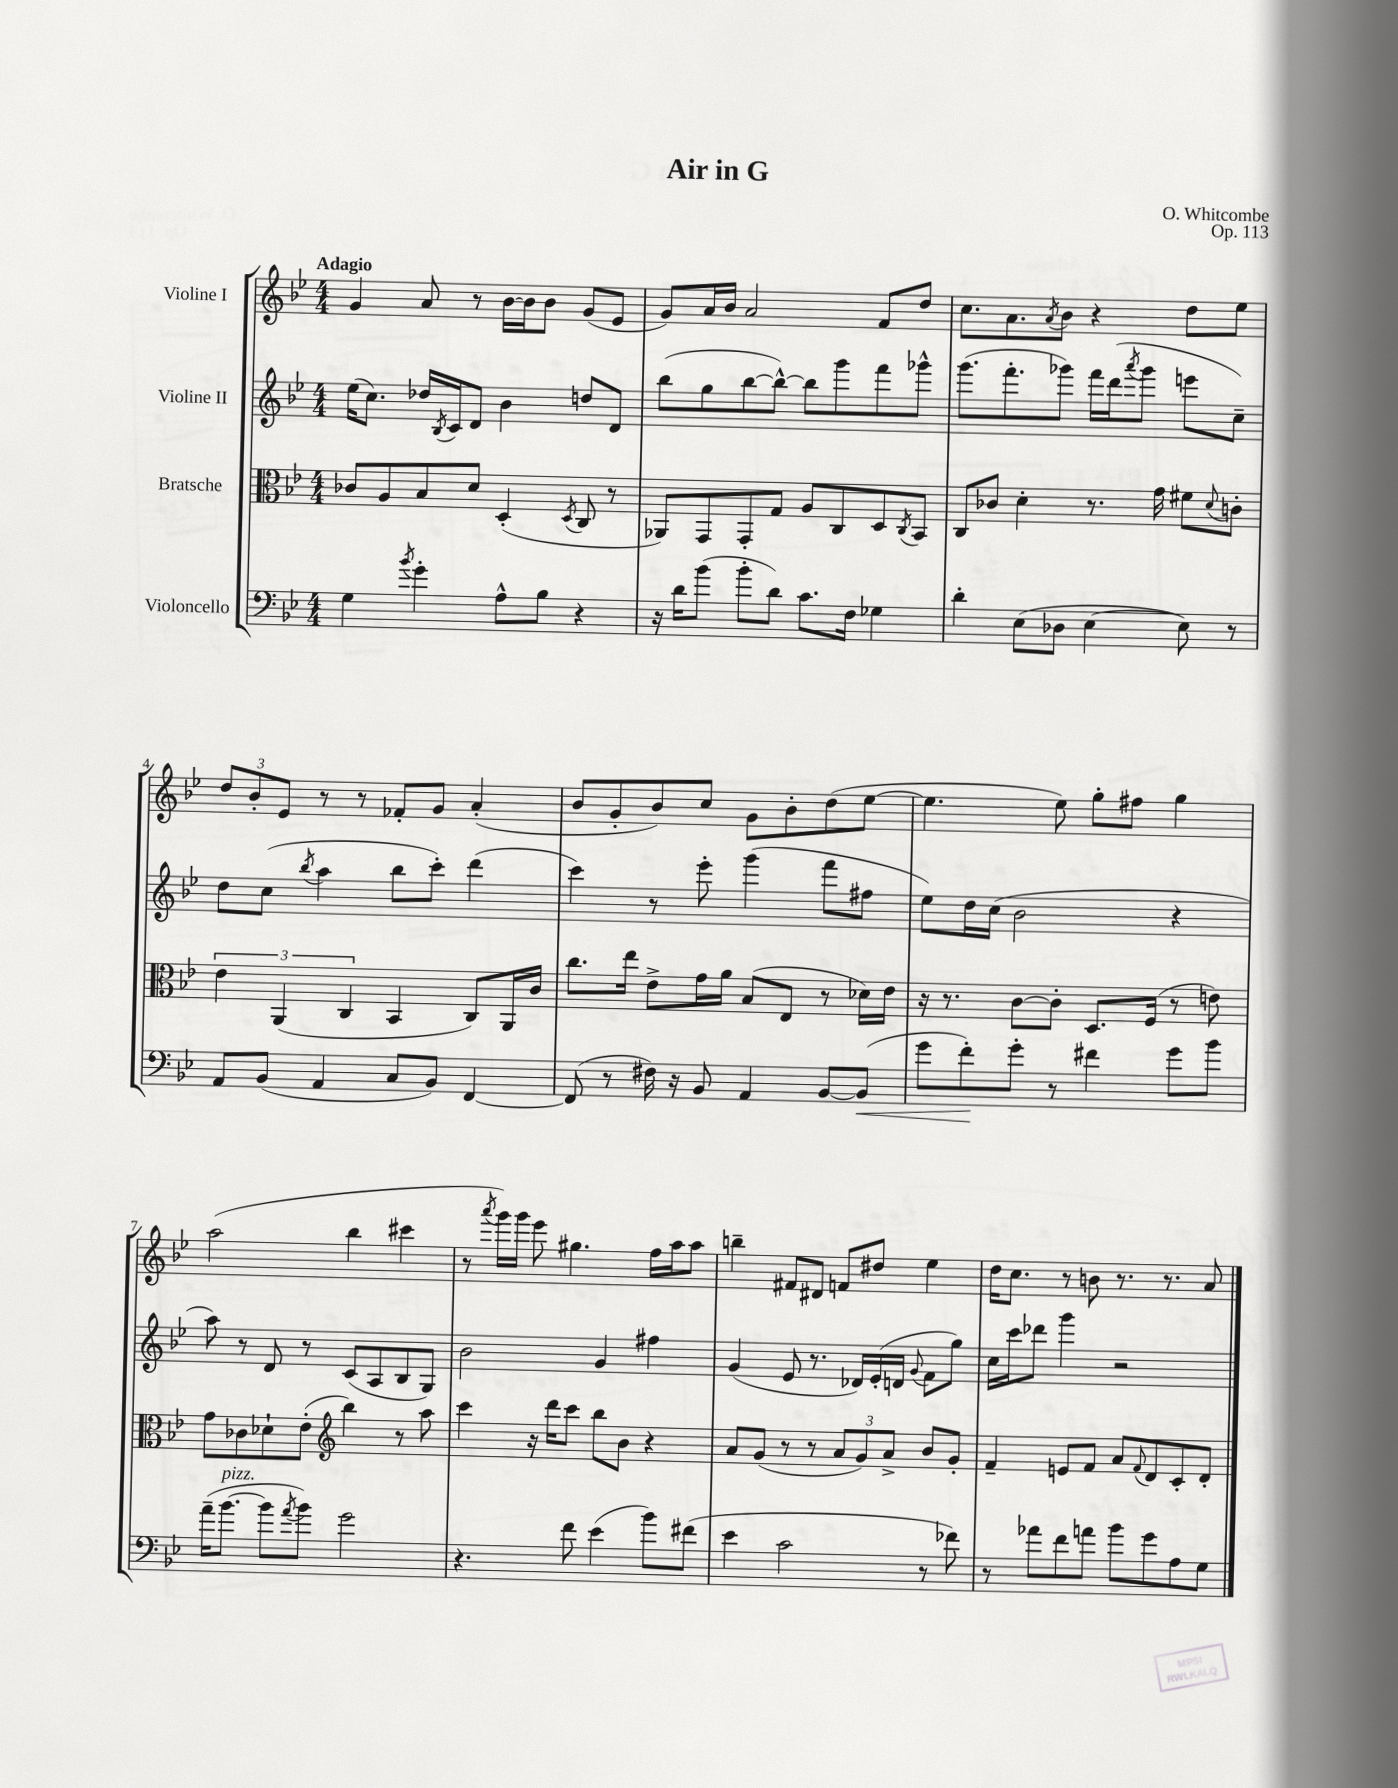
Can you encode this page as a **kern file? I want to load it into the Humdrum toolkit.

**kern	**kern	**kern	**kern
*staff4	*staff3	*staff2	*staff1
*clefF4	*clefC3	*clefG2	*clefG2
*k[b-e-]	*k[b-e-]	*k[b-e-]	*k[b-e-]
*M4/4	*M4/4	*M4/4	*M4/4
4G\	8c-/L	(16ee-\LK	4g/
.	.	8.cc\J)	.
.	8A/	.	.
8qb-/	.	.	.
4g'\	8B-/	16dd-/LL	8a/
.	.	8qB-/	.
.	.	16c/J	.
.	8d/J	8d/J	8r
8A^^\L	(4D'/	4b-\	[16b-\LL
.	.	.	16b-\]J
8B-\J	.	.	8b-\J
.	8qD/	.	.
4r	8C/	8dd/L	(8g/L
.	8r	8d/J	8e-/J
=	=	=	=
16r	8AA-/L)	(8bb-\L	8g/L)
16d\LK	.	.	.
(8b-\J	8GG/	8gg\	16a/L
.	.	.	16b-/JJ
8b-'\L	8GG'/	[8bb-\	2a/
8d\J)	8G/J	8bb-^^\_J)	.
8.c\L	8A/L	8bb-\]L	.
.	8C/	8ggg\	.
16F\Jk	.	.	.
4G-\	8D/	8fff\	8f/L
.	8qC/	.	.
.	8BB-/J	8ggg-^^\J	8dd/J
=	=	=	=
4d'\	8C/L	(8.ggg\L	8.cc\L
.	8c-/J	.	.
.	.	8.fff'\	8.a\
(8E-\L	4d'\	.	.
.	.	.	8qa/
8D-\J	.	8ggg-\J)	8b-\J
[4E-\	8.r	16fff\LL	4r
.	.	(16ddd\J	.
.	.	8qaaa/	.
.	.	8ggg-\J	.
.	16g\	.	.
8E-\])	8f#\L	8eee\L	8dd\L
.	8qqd/	.	.
8r	8c'\J	8cc~\J)	8ee-\J
=	=	=	=
8AA/L	6e-\	8dd\L	12dd/L
.	.	.	12b-'/
(8BB-/J	.	(8cc\J	.
.	(6AA/	.	12e-/J
.	.	8qbb-/	.
4AA/	.	4aa\	8r
.	6C/	.	.
.	.	.	8r
8C/L	4BB-/	8bb-\L	8f-'/L
8BB-/J)	.	8ccc'\J)	8g/J
[4FF/	8C/L)	(4ddd\	(4a'/
.	16AA/L	.	.
.	16c/JJ	.	.
=	=	=	=
(8FF/]	8.cc\L	4ccc\)	8b-/L
8r	.	.	8g'/
.	16ee-\Jk	.	.
16F#\)	8e-^\L	8r	8b-/)
16r	.	.	.
8BB-/	16g\L	8eee-'\	8cc/J
.	16a\JJ	.	.
4AA/	(8B-/L	(4ggg\	8g\L
.	8E-/J	.	8b-'\
[8BB-/L	8r	8fff\L	(8dd\
(8BB-/]J	16d-\LL)	8ff#\J	[8ee-\J
.	16e-\JJ	.	.
=	=	=	=
8g\L	16r	8ee-\L)	4.ee-\]
.	8.r	.	.
8f'\)	.	16dd\L	.
.	.	(16cc\JJ	.
8g'\J	[8c\L	2b-\	.
8r	8c'\]J	.	8ee-\)
4f#\	8.D/L	.	8gg'\L
.	.	.	8ff#\J
.	(16F/Jk	.	.
8g\L	8r	4r	4gg\
8b-\J	8e\)	.	.
=	=	=	=
(16a~\LK	8g\L	8aa\)	(2aa\
[8.b-\J	.	.	.
.	8c-\	8r	.
8b-\]L	8d-`\	8d/	.
8qa/	.	.	.
8b-\J)	(8e-'\J	8r	.
*	*clefG2	*	*
2g\	4bb-\)	(8c/L	4bb-\
.	.	8A/	.
.	8r	8B-/	4ccc#\
.	8aa\	8G/J)	.
=	=	=	=
4.r	4ccc\	2b-\	8r
.	.	.	8qaaa/
.	.	.	16ggg\LL)
.	.	.	16ggg\JJ
.	16r	.	8eee-\
.	16ddd\LK	.	.
8f\	8ccc\J	.	4.gg#\
(4e-\	8bb-\L	4g/	.
.	8b-\J	.	.
8b-\L)	4r	4ff#\	16ff\LL
.	.	.	16aa\J
(8f#\J	.	.	8aa\J
=	=	=	=
4e-\	8a/L	(4g/	4bb~\
.	(8g/J	.	.
2c\	8r	8e-/	8f#/L
.	8r	8.r	8d#/J
.	12a/L	.	8f/L
.	.	16d-/LL)	.
.	12g/)	.	.
.	.	(16e-'/	8dd#/J
.	12a^/J	.	.
.	.	16d/JJ	.
.	.	8qqg/	.
8r	8b-/L	8f\L	4ee-\
8f-\)	8g'/J	8gg\J)	.
=	=	=	=
8r	4f~/	16cc\LL	16dd\LK
.	.	16ccc\J	8.cc\J
8a-\L	.	8ddd-\J	.
8f\	8e/L	4ggg\	8r
8a\J	8f/J	.	8b\
8b-\L	8a/L	2r	8.r
.	8qqf/	.	.
8g\	8d/	.	.
.	.	.	8.r
8A\	8c'/	.	.
8G\J	8d'/J	.	8a/
==	==	==	==
*-	*-	*-	*-
